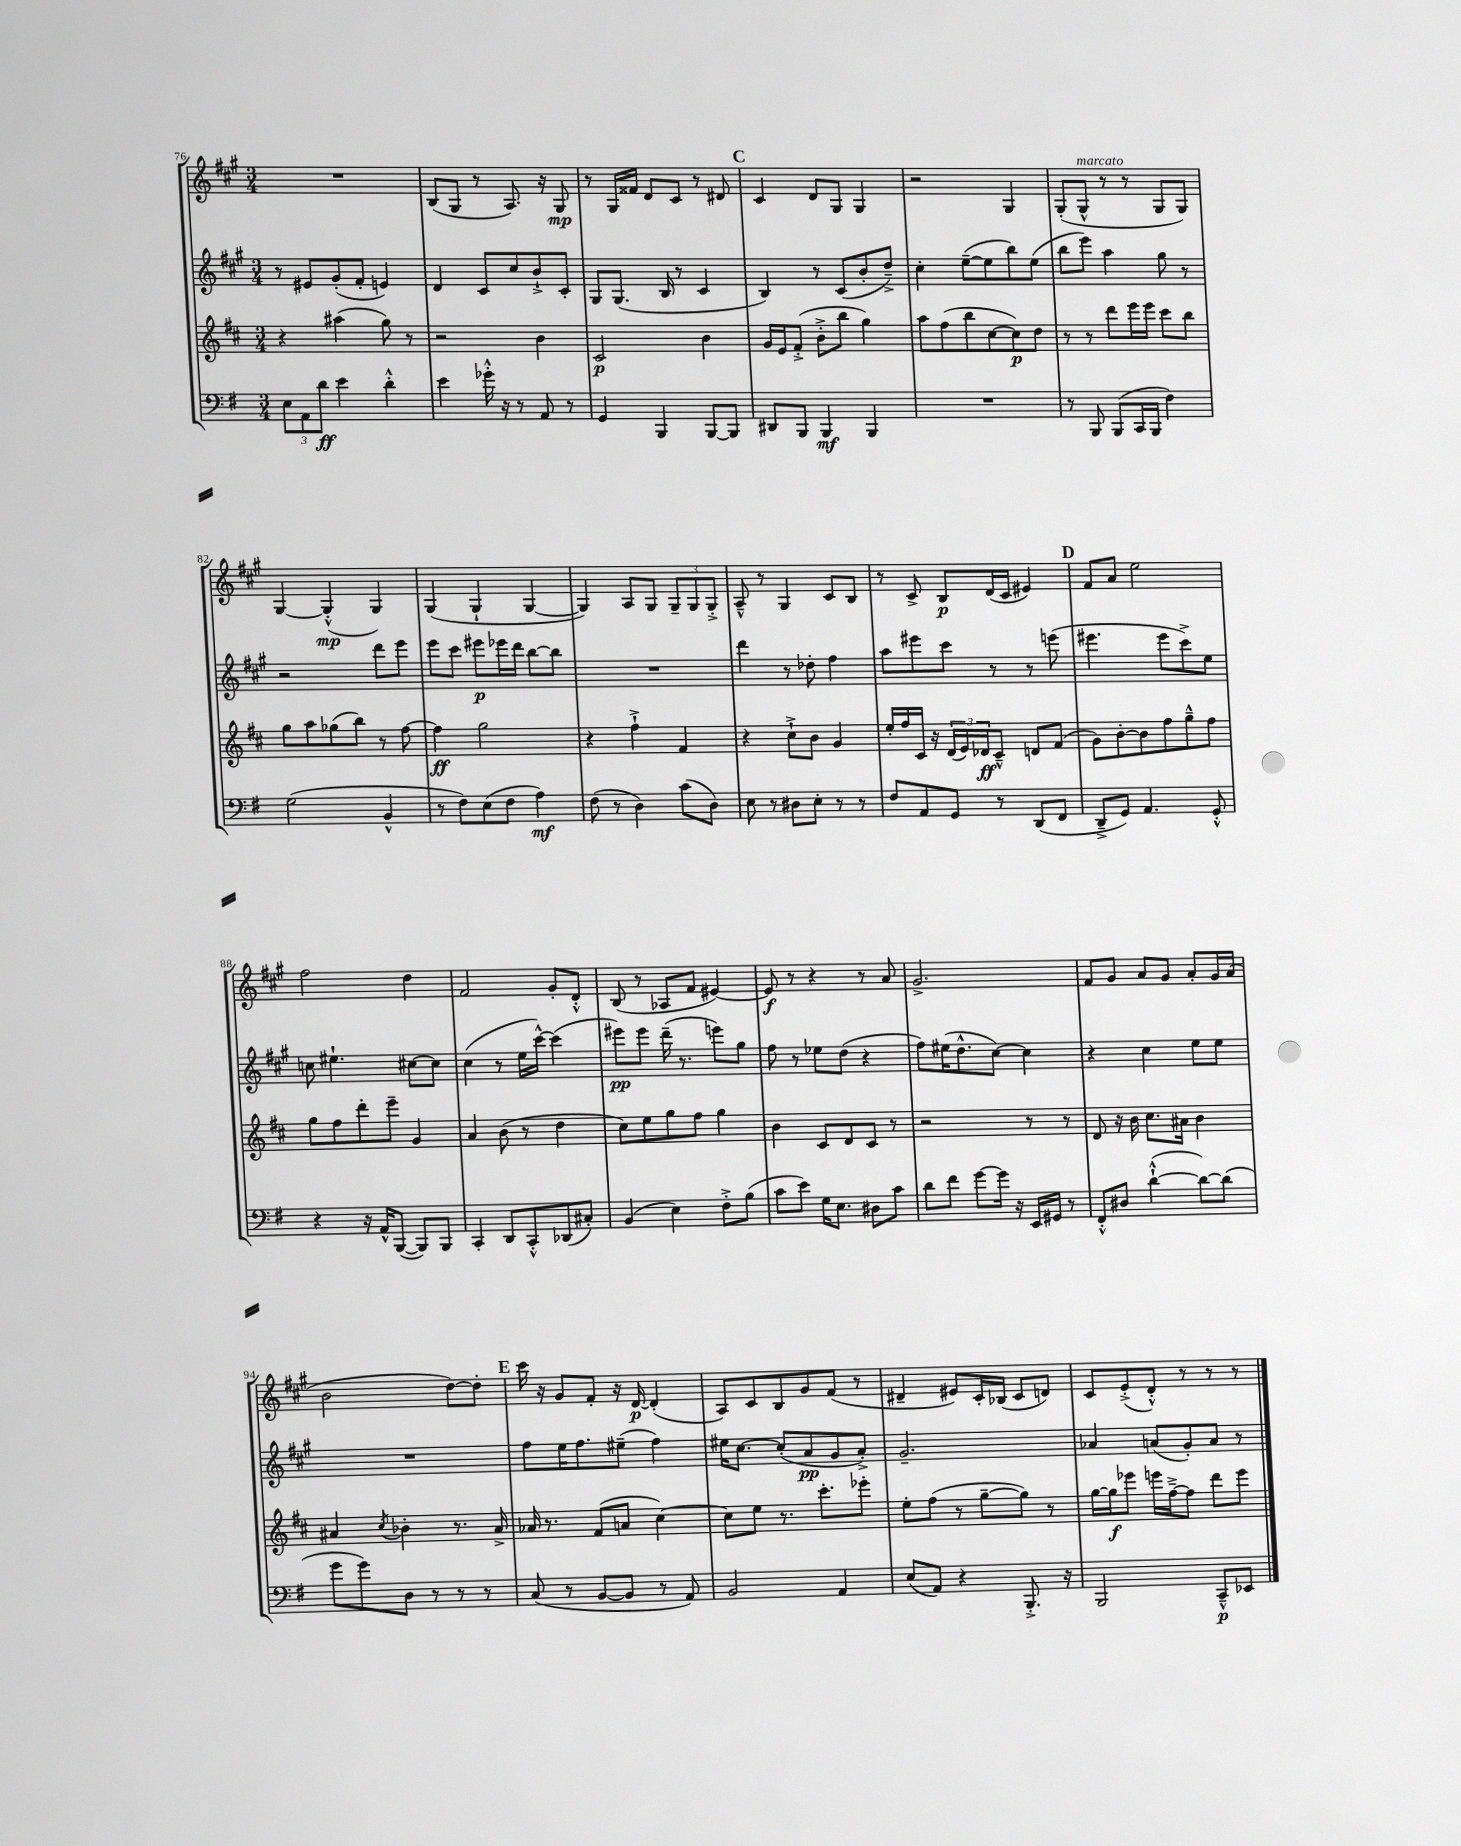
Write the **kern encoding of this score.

**kern	**kern	**kern	**kern
*staff4	*staff3	*staff2	*staff1
*clefF4	*clefG2	*clefG2	*clefG2
*k[f#]	*k[f#c#]	*k[f#c#g#]	*k[f#c#g#]
*M3/4	*M3/4	*M3/4	*M3/4
12E\L	4r	8r	2.r
12AA\	.	.	.
.	.	8e#/L	.
12d\J	.	.	.
4e\	(4aa#\	(8g#'/	.
.	.	8f#'/J	.
4d'^^\	8gg\)	4e/)	.
.	8r	.	.
=	=	=	=
4e\	2r	4d/	(8B/L
.	.	.	8G#/J
16g-'^^\	.	8c#/L	8r
16r	.	.	.
8r	.	8cc#/	8.A/)
8AA/	4b\	8b`^/	.
.	.	.	16r
8r	.	8c#'/J	8G#/
=	=	=	=
4GG/	2c#/	8G#/L	8r
.	.	(8.G#/J	16G#/LL
.	.	.	16f##/JJ
4BBB/	.	.	8d/L
.	.	16B/	.
.	.	8r	8c#/J
[8BBB/L	4b\	4c#/	8r
8BBB/]J	.	.	8d#/
=	=	=	=
8DD#/L	16g/LL	4B/)	4c#/
.	16e/J	.	.
8BBB/J	(8f#'^/J	.	.
4BBB/	8b'^\L	8r	8d/L
.	8bb\J	(8c#/L	8G#/J
4BBB/	4gg\)	8b'/	4G#/
.	.	8dd~^/J)	.
=	=	=	=
2.r	8aa\L	4cc#'\	2r
.	(8ff#\	.	.
.	8bb\	([8ee~\L	.
.	[8cc#\	8ee\]	.
.	8cc#\])	8bb\)	4G#/
.	8dd\J	(8ee\J	.
=	=	=	=
8r	8r	8bb\L	(8G#'/L
8BBB/	8r	8eee\J)	8G#^^/J
(8BBB/L	8ddd\L	4aa\	8r
16CC/L	16eee\L	.	8r
16BBB/JJ	16eee\JJ	.	.
4F#\)	8ccc#\L	8gg#\	8G#/L
.	8bb\J	8r	8G#/J)
=	=	=	=
(2G\	8gg\L	2r	[4G#/
.	8aa\	.	.
.	(8gg-\	.	(4G#'^^/]
.	8bb\J)	.	.
4BB^^/	8r	8ddd\L	4G#/)
.	[8ff#\	8eee\J	.
=	=	=	=
8r	4ff#\]	8eee\L	(4G#/
8F#\L)	.	8ccc#\J	.
(8E\	2gg\	8eee#\L	4G#`/
8F#\J	.	16eee-\L	.
.	.	16ddd\JJ	.
4A\)	.	[8bb\L	[4G#/
.	.	8bb\]J	.
=	=	=	=
(8F#\	4r	2.r	4G#/])
8r	.	.	.
4D\)	4ff#`^\	.	8A/L
.	.	.	8G#/J
(8c\L	4f#/	.	12G#~/L
.	.	.	12G#/
8D\J)	.	.	.
.	.	.	12G#'^/J
=	=	=	=
8E\	4r	4ddd\	8A~^^/
8r	.	.	8r
8D#\L	8cc#`^\L	8r	4G#/
8E'\J	8b\J	8dd-'\	.
8r	4g/	4ff#\	8c#/L
8r	.	.	8B/J
=	=	=	=
8F#/L	16ee'/LL	8aa\L	8r
.	16ff#/	.	.
8AA/	16c#/JJ	8eee#\	8c#^/
.	16r	.	.
8GG/J	(24d/LL	8ccc#\J	8B/L
.	24e/)	.	.
.	24d-/J	.	.
8r	8c#~^^/J	8r	(16d/L
.	.	.	16c#/JJ
(8DD/L	8d/L	8r	4e#/)
8FF#/J	(8f#/J	(8eee\	.
=	=	=	=
8DD~^/L	8g\L)	4.eee#\	8f#/L
8GG/J)	[8b'\	.	8a/J
4.AA/	8b\]	.	2ee\
.	8ff#\	8eee#\L	.
.	8gg~^^\	8ccc#^\)	.
8GG'^^/	8ff#\J	8ee\J	.
=	=	=	=
4r	8gg\L	8cc\	2ff#\
.	8ff#\	4.ee#`\	.
16r	8ddd'\	.	.
16AA^^/LK	.	.	.
([8BBB/J	8eee~\J	.	.
8BBB/]L)	4g/	[8cc#\L	4dd\
8BBB/J	.	8cc#\]J	.
=	=	=	=
4CC'/	4a/	(4cc#\	2f#/
8DD/L	(8b\	8r	.
8CC'^^/	8r	16ee\LL	.
.	.	[16ccc#^^\JJ)	.
(8DD-/	4dd\	(4ccc#\]	8g#'/L
8C#'/J)	.	.	8d'^^/J
=	=	=	=
(4BB/	8cc#\L)	8eee#\L)	(8B/
.	8ee\	8eee#\J	8r
4E\)	8gg\	(16ddd~\	8A-/L
.	.	8.r	.
.	8ff#\J	.	8f#/J
8F#'^\L	4gg\	8eee\L)	[4e#/)
(8B\J	.	8gg#\J	.
=	=	=	=
8c\L	4b\	8ff#\	8e#/]
8e\J)	.	8r	8r
16G\LK	8c#/L	8ee-\L	4r
8.E\J	.	.	.
.	8d/	(8dd\J	.
8D#\L	8c#/J	4r	8r
8c\J	8r	.	8a/
=	=	=	=
8d\L	2r	8ff#\L)	2.g#^/
8f#\J	.	(16ee#\K	.
.	.	8.dd^^\	.
[8g\L	.	.	.
16g\]Jk	.	[8cc#\J)	.
16r	.	.	.
16EE/LL	8r	4cc#\]	.
16GG#/JJ	.	.	.
8r	8r	.	.
=	=	=	=
8FF#'^^/L	8d/	4r	8f#/L
8D#/J	16r	.	8g#/J
.	16b\	.	.
([4d`^^\	8.cc#\L	4cc#\	8a/L
.	.	.	8g#/J
.	16a#\Jk	.	.
8d\_L)	4b\	8ee\L	8a'/L
(8d\]J	.	8ee\J	16g#/L
.	.	.	(16a/JJ
=	=	=	=
8g\L	4a#/	2.r	2b\
8g\)	.	.	.
.	8qcc#/	.	.
8D\J	4b-'\	.	.
8r	.	.	.
8r	8.r	.	[8dd\L)
8r	.	.	8dd'\]J
.	16a#^/	.	.
=	=	=	=
(8C/	16a-/	8ff#\L	16ccc#\
.	8.r	.	16r
8r	.	16ee\K	8g#/L
.	.	8.ff#\	.
[8BB/L	(8f#/L	.	8f#'/J
8BB/]J	8a/J	(8ee#~\J	16r
.	.	.	[16d/
8r	[4cc#\)	4ff#\)	(4d'/]
8AA/)	.	.	.
=	=	=	=
2BB/	8cc#\]L	16ee#\LK	8A/L)
.	.	[8.cc#\J	.
.	8ee\J	.	8c#/
.	8.r	(8cc#'/]L	8B/
.	.	8a/	8g#/
.	8.ccc#'\L	.	.
4AA/	.	8g#/	(8f#/J
.	8eee-'\J	8a'^/J)	8r
=	=	=	=
(8E/L	8ee'\L	2.g#~/	4d#~/
8AA/J)	(8ff#\J	.	.
4r	8r	.	8e#/L)
.	[8gg~\L	.	16c#'/L
.	.	.	(16B-/JJ
8.BBB'^/	8gg\]J)	.	8c#/L
.	8r	.	8d/J)
16r	.	.	.
=	=	=	=
2BBB/	[16gg\LL	4a-/	8c#/L
.	16gg\]J	.	.
.	8eee-\J	.	(8e'^/
.	16eee\LL	(8a/L	8d'^^/J)
.	[16ff#~^\J	.	.
.	8ff#\]J	8g#'/)	8r
8CC~^^/L	8ddd\L	8a/J	8r
8EE-/J	8eee\J	8r	8r
==	==	==	==
*-	*-	*-	*-
